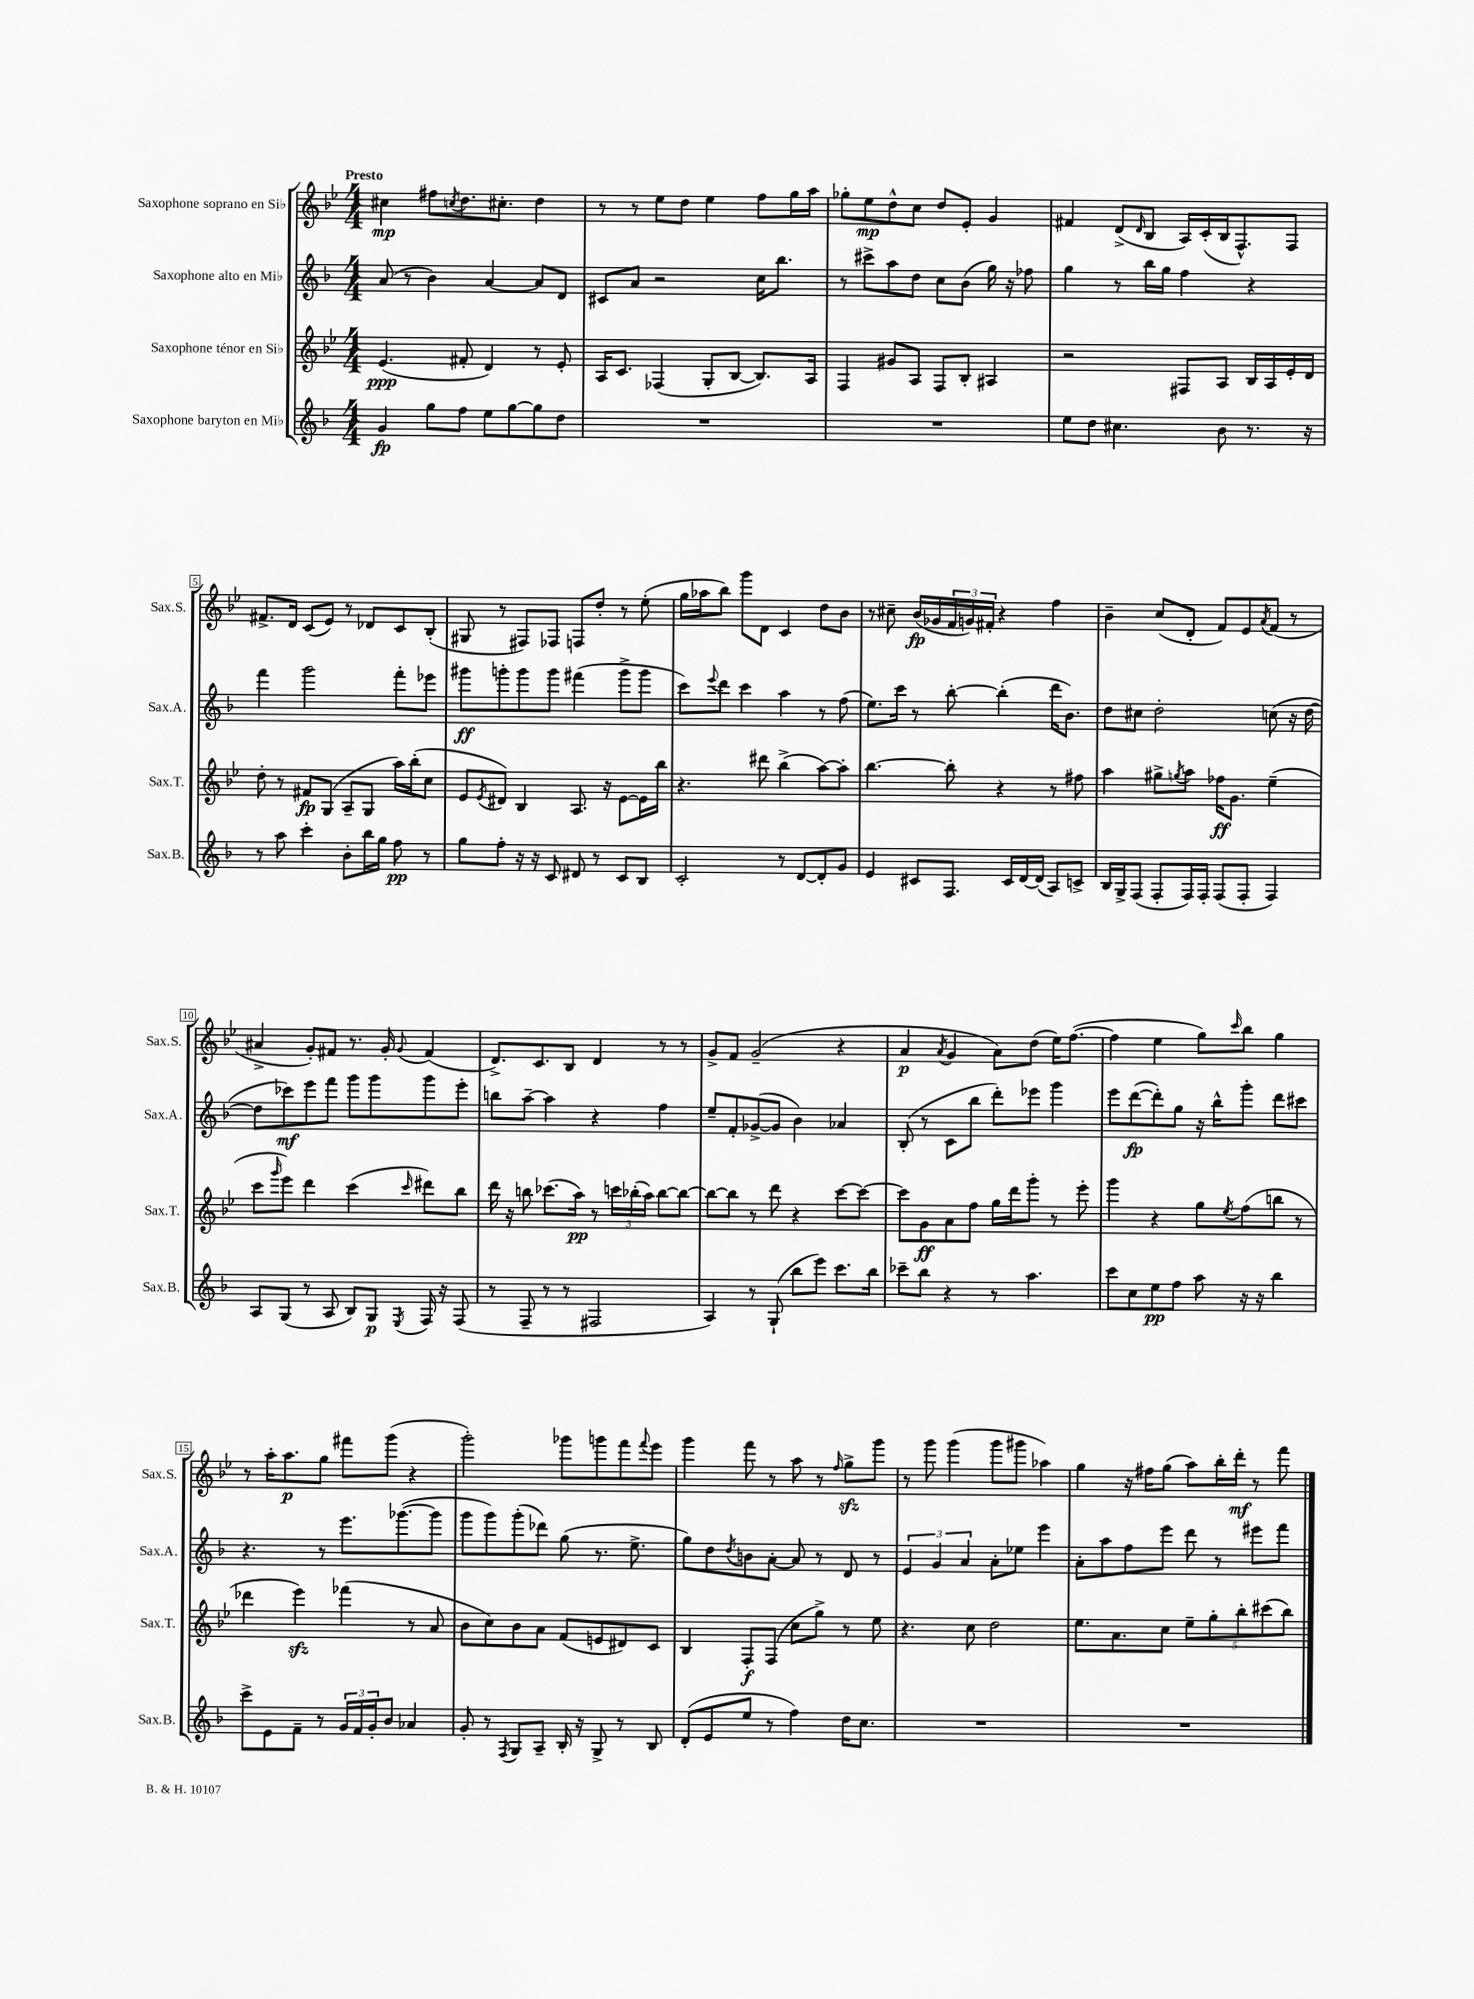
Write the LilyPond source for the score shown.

<<
\new StaffGroup <<
\new Staff = "s0" \with { instrumentName = "Saxophone soprano en Sib" shortInstrumentName = "Sax.S." } {
    \clef treble \key bes \major \numericTimeSignature \time 4/4 \tempo "Presto"
    cis''4\mp fis''8 \acciaccatura { c''8 } d''8. cis''8.-. d''4 |
    r8 r8 ees''8 d''8 ees''4 f''8 g''16 a''16 |
    ges''8-. ees''8\mp d''8-^ c''8 d''8 ees'8-. g'4 |
    fis'4 d'8->( \grace { d'16 } bes8 a16) c'16-.( bes16 f8.-^) f8 |
    fis'8.-> d'16 c'8( ees'8) r8 des'8 c'8 bes8-.( |
    gis8 r8 fis8) fes8 f8 d''8-. r8 ees''8-.( |
    g''16 aes''16 bes''8) g'''8 d'8 c'4 d''8 bes'8 |
    r8 cis''8-- bes'16\fp( ges'16 \tuplet 3/2 { f'16 g'16) fis'16-. } r4 f''4 |
    bes'4-- c''8( d'8-. f'8) ees'8 \acciaccatura { a'8 } f'8( r8 |
    ais'4-> g'8-.) fis'8 r8. g'16-. \appoggiatura { g'8 } fis'4( |
    d'8.->) c'8. bes8 d'4 r8 r8 |
    g'8-> f'8 g'2--( r4 |
    a'4\p \acciaccatura { a'8 } g'4 a'8) d''8( ees''16) f''8.~( |
    f''4 ees''4 g''8) \grace { c'''16 } bes''8 g''4 |
    r8 a''16-. a''8.\p g''8 fis'''8 g'''8( r4 |
    g'''2-.) ges'''8 g'''8 f'''8 \appoggiatura { f'''8 } ees'''8 |
    g'''4 f'''8 r8 a''8 r8 \grace { f''16 } g''8->\sfz g'''8 |
    r8 g'''8 g'''4( g'''8 gis'''8 aes''4) |
    g''4 r16 fis''16 g''8( a''8) bes''16-. d'''16-.\mf r8 f'''8 \bar "|." |
}
\new Staff = "s1" \with { instrumentName = "Saxophone alto en Mib" shortInstrumentName = "Sax.A." } {
    \clef treble \key f \major \numericTimeSignature \time 4/4
    a'8( r8 bes'4) a'4~ a'8 d'8 |
    cis'8 a'8 r2 c''16 bes''8. |
    r8 cis'''8-> a''8 d''8 c''8 bes'8( g''16) r16 fes''8 |
    g''4 r8 bes''16 g''16 f''4 r4 |
    f'''4 g'''2 f'''8-. ees'''8 |
    gis'''8\ff g'''8-. g'''8 g'''8 fis'''4( g'''8-> g'''8 |
    c'''8) \appoggiatura { e'''8 } d'''8 c'''4 a''4 r8 f''8( |
    e''8.) c'''16 r8 bes''8~-. bes''4-.( d'''16 bes'8.) |
    d''8 cis''8 d''2-. c''8( r16 d''16~ |
    d''8 ces'''8\mf) e'''8 f'''8 g'''8 g'''8 g'''8 e'''8-. |
    b''8 a''8~-- a''4 r4 f''4 |
    e''8-- f'8-. ges'8~->( ges'8 bes'4) aes'4 |
    bes8-.( r8 c'8 bes''8 d'''8-.) ees'''8 g'''4 |
    e'''8 d'''8~\fp( d'''8-.) g''8 r16 bes''16-^ g'''8-. d'''8 cis'''8 |
    r4. r8 e'''8. ges'''8.~( ges'''8 |
    g'''8 g'''8) g'''8-.( des'''8) g''8( r8. e''8.-> |
    g''8) d''8 \acciaccatura { d''8 } b'8 a'8~-. a'8 r8 d'8 r8 |
    \tuplet 3/2 { e'4 g'4 a'4 } a'8-. ees''8 e'''4 |
    a'8-. a''8 f''8 e'''8 d'''8 r8 eis'''8 f'''8 \bar "|." |
}
\new Staff = "s2" \with { instrumentName = "Saxophone ténor en Sib" shortInstrumentName = "Sax.T." } {
    \clef treble \key bes \major \numericTimeSignature \time 4/4
    ees'4.\ppp( fis'8-. d'4) r8 ees'8-. |
    a16 c'8. fes4( g8-. bes8~ bes8.) a16 |
    f4 gis'8 a8 f8 bes8-. ais4 |
    r2 fis8 a8 bes16 a16 ees'16-. d'16 |
    d''8-. r8 fis'8\fp g8( a8-- g8 a''16) bes''16-.( c''8 |
    ees'8 \acciaccatura { ees'8 } dis'8) bes4 a8. r16 ees'8~ ees'16 bes''16 |
    r4. dis'''8 bes''4->( a''8~) a''8-. |
    bes''4.~ bes''8-. r4 r8 fis''8 |
    a''4 gis''8-> \acciaccatura { g''8 } a''8 fes''16\ff g'8. ees''4--( |
    c'''8 \grace { g'''16 } ees'''8) d'''4 c'''4( \grace { c'''16 } dis'''8) bes''8 |
    d'''16 r16 b''8 ces'''8.( a''16\pp) r8 \tuplet 3/2 { c'''16 bes''16-.( a''16) } bes''8~ bes''8~ |
    bes''8~ bes''8 r8 d'''8 r4 c'''8~ c'''8~ |
    c'''8 g'8\ff a'8 f''8 g''16 d'''16 g'''8-. r8 ees'''8-. |
    g'''4 r4 g''8 \acciaccatura { ees''8 } f''8( b''8 r8 |
    des'''4 ees'''4\sfz) fes'''4( r8 a'8 |
    bes'8 c''8) bes'8 a'8 f'8( e'8 dis'8) c'8 |
    bes4 f8-.\f f8( c''8 g''8->) r8 ees''8 |
    r4. c''8 d''2 |
    ees''8. a'8. c''8 \tuplet 5/4 { ees''8-- g''8-. bes''8-. cis'''8( bes''8) } \bar "|." |
}
\new Staff = "s3" \with { instrumentName = "Saxophone baryton en Mib" shortInstrumentName = "Sax.B." } {
    \clef treble \key f \major \numericTimeSignature \time 4/4
    g'4\fp g''8 f''8 e''8 g''8~ g''8 d''8 |
    R1 |
    R1 |
    e''8 d''8 cis''4. bes'8 r8. r16 |
    r8 a''8 c'''4-. bes'8-. bes''16 g''16 f''8\pp r8 |
    g''8 f''8-. r16 r16 c'8 dis'8 r8 c'8 bes8 |
    c'2-. r8 d'8~ d'8-. g'8 |
    e'4 cis'8 f8. cis'16 d'16~ d'16( a8) c'8-> |
    bes16 g16-> f8( f8-. f16) f16-. f8( f8-. f4) |
    a8 g8( r8 a8 bes8) g8\p \acciaccatura { e8 } f16 r16 f8( |
    r8 f8-- r8 r8 fis2 |
    a4) r8 g8-!( bes''8 e'''8) c'''8. bes''16 |
    ces'''8-- bes''8 r4 r8 a''4. |
    c'''8 c''8 e''8\pp f''8 a''8 r16 r16 bes''4 |
    c'''8-> e'8 f'8-- r8 \tuplet 3/2 { g'16 f'16 g'16-. } bes'8 aes'4 |
    g'8-. r8 \acciaccatura { f8 } g8 a8-- bes16-. r16 g8-> r8 bes8 |
    d'8-.( e'8 e''8 r8 f''4) d''16 c''8. |
    R1 |
    R1 \bar "|." |
}
>>
>>
\layout { \context { \Score \override BarNumber.stencil = #(make-stencil-boxer 0.1 0.3 ly:text-interface::print) } }
